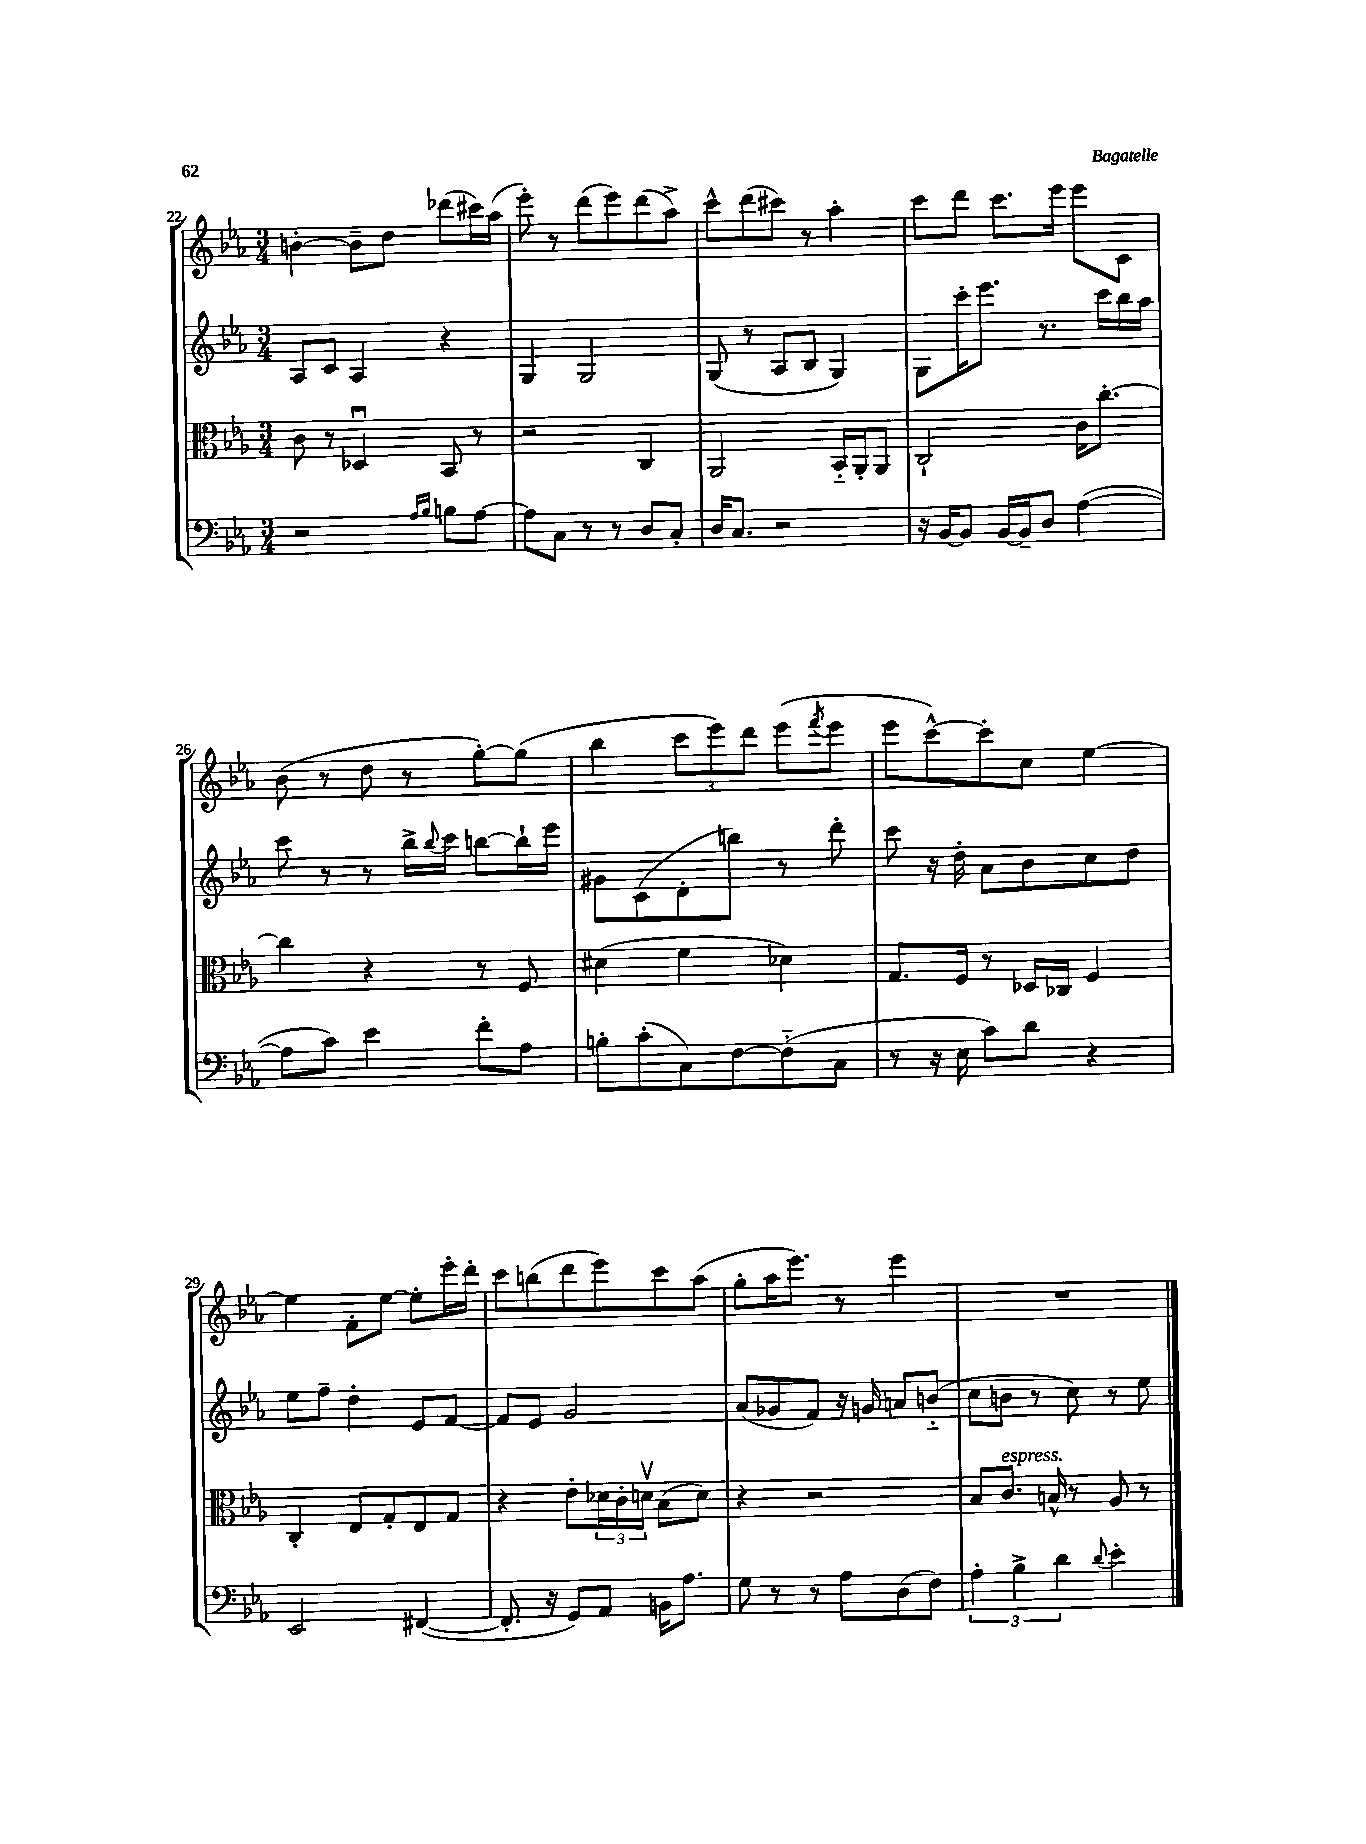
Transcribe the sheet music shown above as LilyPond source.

<<
\new StaffGroup <<
\new Staff = "s0" {
    \clef treble \key ees \major \numericTimeSignature \time 3/4
    b'4~-. b'8-- d''8 des'''8( cis'''16) aes''16( |
    ees'''8-.) r8 d'''8( ees'''8) d'''8( aes''8->) |
    c'''8-^ d'''8( cis'''8) r8 aes''4-. |
    c'''8 d'''8 c'''8. ees'''16 ees'''8 c'8 |
    bes'8( r8 d''8 r8 g''8~-.) g''8( |
    bes''4 \tuplet 3/2 { c'''8 ees'''8) d'''8 } ees'''8( \acciaccatura { f'''8 } ees'''8 |
    ees'''8 c'''8~-^) c'''8-. c''8 ees''4~ |
    ees''4 f'8-. ees''8~ ees''8-. ees'''16-. d'''16-. |
    c'''8 b''8( d'''8 ees'''8) c'''8 aes''8( |
    g''8-. aes''16 ees'''8.) r8 ees'''4 |
    R2. \bar "|." |
}
\new Staff = "s1" {
    \clef treble \key ees \major \numericTimeSignature \time 3/4
    aes8 c'8 aes4 r4 |
    g4 g2 |
    g8( r8 aes8 bes8 g4) |
    g8 c'''16-. ees'''8. r8. c'''16 bes''16 aes''16 |
    c'''8 r8 r8 bes''16-> \appoggiatura { bes''8 } c'''16 b''8~ b''16-! ees'''16 |
    gis'8 c'8( d'8-. b''8) r8 d'''8-. |
    c'''8 r16 d''16-. aes'8 bes'8 c''8 d''8 |
    ees''8 f''8-- d''4-. ees'8 f'8~ |
    f'8 ees'8 g'2 |
    aes'8( ges'8 f'8) r16 g'16 a'8 b'8-_( |
    c''8 b'8 r8 c''8) r8 ees''8 \bar "|." |
}
\new Staff = "s2" {
    \clef alto \key ees \major \numericTimeSignature \time 3/4
    c'8 r8 des4\downbow bes,8 r8 |
    r2 c4 |
    aes,2 bes,16-_ aes,16-. aes,8 |
    c2-! c'16 c''8.~-. |
    c''4 r4 r8 f8 |
    dis'4( f'4 des'4) |
    g8. f16 r8 des16 ces16 f4 |
    c4-. ees8 g8-. ees8 g8 |
    r4 ees'8-. \tuplet 3/2 { des'16 c'16-. d'16\upbow } bes8( d'8) |
    r4 r2 |
    bes8 c'8.^\markup { \italic "espress." } b16-^ r8 aes8 r8 \bar "|." |
}
\new Staff = "s3" {
    \clef bass \key ees \major \numericTimeSignature \time 3/4
    r2 \grace { aes16 bes16 } b8 aes8~ |
    aes8 c8 r8 r8 d8 c8-. |
    d16 c8. r2 |
    r16 bes,16~ bes,8 bes,16~ bes,16-- d8 aes4~( |
    aes8 c'8) ees'4 f'8-. aes8 |
    b8-. c'8-.( c8) f8~ f8-_( c8 |
    r8 r16 ees16 c'8) d'8 r4 |
    ees,2 fis,4~( |
    fis,8.-. r16 g,8) aes,8 b,16 aes8. |
    g8 r8 r8 aes8 d8( f8) |
    \tuplet 3/2 { aes4-. bes4-> d'4 } \appoggiatura { d'8 } ees'4-. \bar "|." |
}
>>
>>
\layout { \context { \Score currentBarNumber = #22 } }
